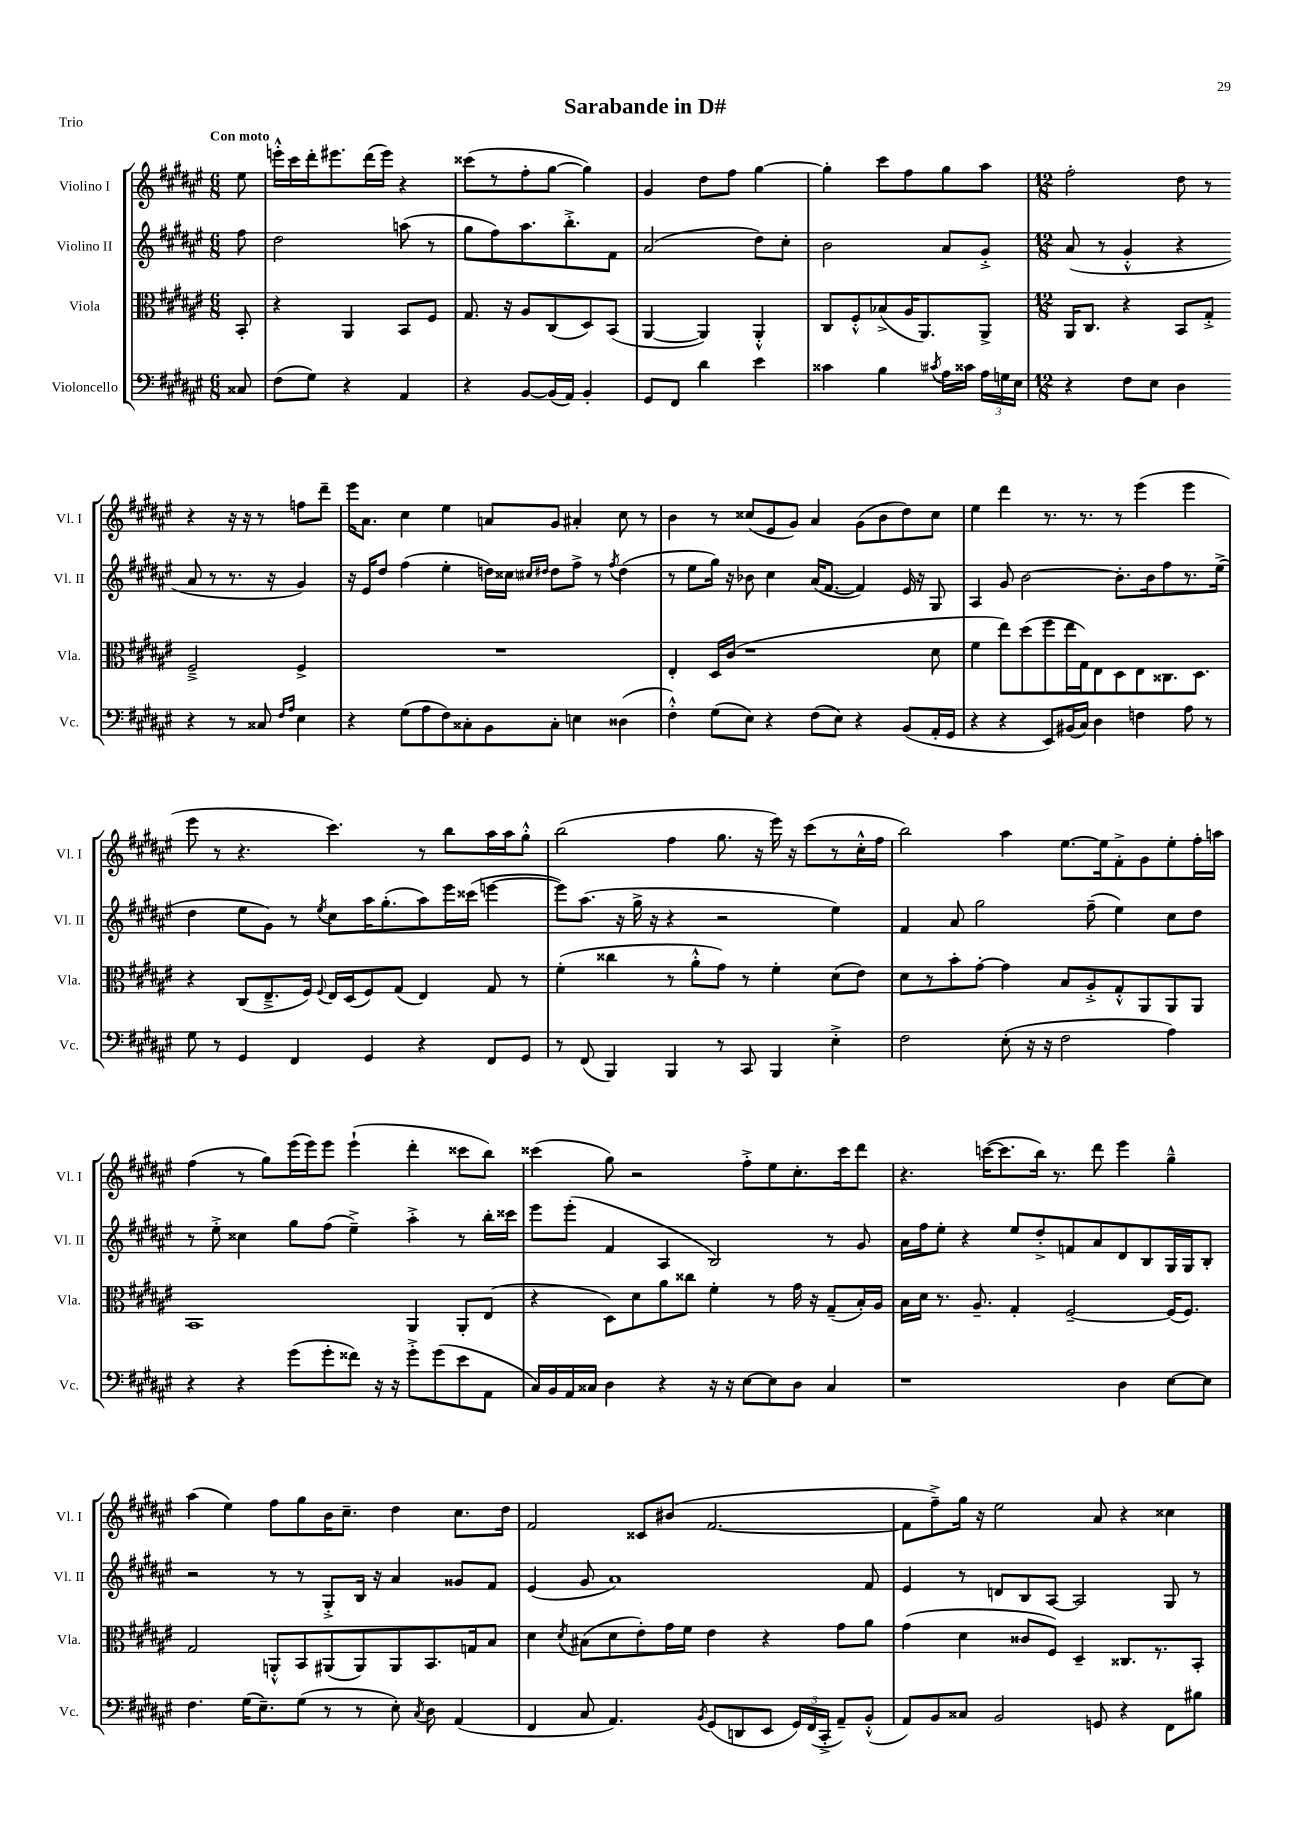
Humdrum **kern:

**kern	**kern	**kern	**kern
*staff4	*staff3	*staff2	*staff1
*clefF4	*clefC3	*clefG2	*clefG2
*k[f#c#g#d#a#e#]	*k[f#c#g#d#a#e#]	*k[f#c#g#d#a#e#]	*k[f#c#g#d#a#e#]
*M6/8	*M6/8	*M6/8	*M6/8
8C##	8BB'	8ff#	8ee#
=	=	=	=
(8F#	4r	2dd#	16eee'^^
.	.	.	16ccc#
8G#)	.	.	16ddd#'
.	.	.	8.eee#
4r	4AA#	.	.
.	.	.	(16ddd#
.	.	.	16eee#)
4AA#	8BB	(8aa	4r
.	8F#	8r	.
=	=	=	=
4r	8.G#	8gg#	(8ccc##
.	.	8ff#)	8r
.	16r	.	.
[8BB	8A#	8.aa#	8ff#'
(16BB]	(8C#	.	[8gg#
16AA#)	.	8.bb'^	.
4BB'	8D#)	.	4gg#])
.	(8BB	8f#	.
=	=	=	=
8GG#	[4AA#	(2a#	4g#
8FF#	.	.	.
4d#	4AA#])	.	8dd#
.	.	.	8ff#
4e#	4AA#'^^	8dd#)	[4gg#
.	.	8cc#'	.
=	=	=	=
4c##	8C#	2b	4gg#']
.	8F#'^^	.	.
4B	(8B-^	.	8ccc#
.	16A#	.	8ff#
.	8.AA#)	.	.
8qc#	.	.	.
16A#	.	8a#	8gg#
16c##	.	.	.
24A#	8AA#^	8g#'^	8aa#
24G	.	.	.
24E#	.	.	.
=	=	=	=
*M12/8	*M12/8	*M12/8	*M12/8
4r	16AA#	(8a#	2ff#'
.	8.C#	.	.
.	.	8r	.
8F#	4r	4g#'^^	.
8E#	.	.	.
4D#	8BB	4r	8dd#
.	8G#'^	.	8r
4r	2F#~^	8a#	4r
.	.	8r	.
8r	.	8.r	16r
.	.	.	16r
8C##	.	.	8r
.	.	16r	.
16qqF#	.	.	.
16qqA#	.	.	.
4E#	4F#^	4g#)	8ff
.	.	.	8ddd#~
=	=	=	=
4r	1.r	16r	16eee#
.	.	16e#	8.a#
.	.	8dd#	.
(8G#	.	(4ff#	4cc#
8A#	.	.	.
8F#)	.	4ee#'	4ee#
8C##'	.	.	.
8BB	.	16dd)	8a
.	.	16cc##	.
.	.	16qqcc#	.
.	.	16qqdd#	.
8C##'	.	8dd#	8g#
4E	.	8ff#^	4a#'
.	.	8r	.
.	.	8qff#	.
(4D##	.	(4dd#	8cc#
.	.	.	8r
=	=	=	=
4F#'^^)	4E#'	8r	4b
.	.	8ee#	.
(8G#	16D#	16gg#)	8r
.	(16c#	16r	.
8E#)	1r	8b-	(8cc##
4r	.	4cc#	8e#
.	.	.	8g#)
(8F#	.	(16a#	4a#
.	.	[8.f#	.
8E#)	.	.	.
4r	.	4f#])	(8g#
.	.	.	8b
(8BB	.	16e#	8dd#)
.	.	16r	.
16AA#'	8d#	8G#	8cc##
16GG#	.	.	.
=	=	=	=
4r	4f#	4A#	4ee#
4r	8ee#)	8g#	4ddd#
.	(8dd#	[2b	.
8EE#)	8ff#	.	8.r
(16BB#	16ee#	.	.
16C#)	16G#)	.	8.r
4D#	8E#	.	.
.	8D#	8.b']	8r
4F	8E#	.	(4eee#
.	.	16b	.
.	8.C##	8ff#	.
8A#	.	8.r	4eee#
.	8.D#	.	.
8r	.	.	.
.	.	(16ee#^	.
=	=	=	=
8G#	4r	4dd#	8eee#
8r	.	.	8r
4GG#	(8C#	8ee#	4.r
.	8.E#~^	8g#)	.
4FF#	.	8r	.
.	16F#)	.	.
.	8qqF#	8qee#	.
.	16E#	8cc#	4.ccc#)
.	(16D#	.	.
4GG#	8F#)	16aa#	.
.	.	(8.gg#'	.
.	(8G#	.	.
4r	4E#)	8aa#)	8r
.	.	16eee#	8bb
.	.	(16ccc##	.
8FF#	8G#	[4eee	16aa#
.	.	.	16aa#
8GG#	8r	.	8gg#'^^
=	=	=	=
8r	(4f#'	8eee])	(2bb
(8FF#	.	(8.aa#	.
4BBB)	4cc##	.	.
.	.	16r	.
.	.	16gg#^	.
.	.	16r	.
4BBB	8r	4r	4ff#
.	8a#'^^	.	.
8r	8g#)	2r	8.gg#
8CC#	8r	.	.
.	.	.	16r
4BBB	4f#'	.	16eee#)
.	.	.	16r
.	.	.	(8ccc#
4E#'^	(8d#	4ee#)	8r
.	8e#)	.	16cc#'^^
.	.	.	16ff#
=	=	=	=
2F#	8d#	4f#	2bb)
.	8r	.	.
.	8b'	8a#	.
.	[8g#'	2gg#	.
(8E#'	4g#]	.	4aa#
16r	.	.	.
16r	.	.	.
2F#	8B	.	[8.ee#
.	8A#'^	(8ff#~	.
.	.	.	16ee#]
.	8G#'^^	4ee#)	8f#'^
.	8AA#	.	8g#
4A#)	8AA#	8cc#	8ee#'
.	8AA#	8dd#	16ff#'
.	.	.	16aa
=	=	=	=
4r	1BB	8r	(4ff#
.	.	8ee#'^	.
4r	.	4cc##	8r
.	.	.	8gg#)
(8g#	.	8gg#	(16eee#
.	.	.	16eee#)
8g#'	.	(8ff#	8eee#
8f##)	.	4ee#~^)	(4eee#`
16r	.	.	.
16r	.	.	.
8g#'^	4AA#	4aa#'^	4ddd#'
(8g#	.	.	.
8e#	8AA#'	8r	8ccc##
8AA#	(8E#	16bb'	8bb)
.	.	16ccc##	.
=	=	=	=
16C#)	4r	8eee#	(4ccc##
16BB	.	.	.
16AA#	.	(8eee#'	.
16C##	.	.	.
4D#	8D#)	4f#	8gg#)
.	8d#	.	2r
4r	8a#	4A#	.
.	8cc##	.	.
16r	4f#'	2B)	.
16r	.	.	.
[8E#	.	.	8ff#'^
8E#]	8r	.	8ee#
8D#	16g#	.	8.cc#'
.	16r	.	.
4C##	(8G#~	8r	.
.	.	.	16ccc##
.	16B')	8g#	8ddd#
.	16A#	.	.
=	=	=	=
1r	16B	16a#	4.r
.	16d#	16ff#	.
.	8.r	8ee#'	.
.	.	4r	.
.	8.A#~	.	.
.	.	.	([16ccc
.	.	.	8.ccc]
.	4G#'	8ee#	.
.	.	8dd#'^	16bb)
.	.	.	8.r
.	[2F#~	8f	.
.	.	8a#	8ddd#
4D#	.	8d#	4eee#
.	.	8B	.
[8E#	(16F#]	16G#	4gg#~^^
.	8.F#)	16G#	.
8E#]	.	8B'	.
=	=	=	=
4.F#	2G#	2r	(4aa#
.	.	.	4ee#)
(16G#	.	.	.
8.E#~)	.	.	.
.	8AA'^^	8r	8ff#
(8G#	8BB	8r	8gg#
8r	(8AA#	8G#'^	16b
.	.	.	8.cc#~
8r	8AA#)	16B	.
.	.	16r	.
8E#')	8AA#	4a#	4dd#
8qC#	.	.	.
8D#	8.BB	.	.
(4AA#	.	8g##	8.cc#
.	16G	.	.
.	8B	8f#	.
.	.	.	16dd#
=	=	=	=
4FF#	4d#	(4e#	2f#
.	8qd#	.	.
8C#	(8B#	8g#	.
4.AA#)	8d#	1a#)	.
.	8e#')	.	8c##
.	16g#	.	(8b#
.	16f#	.	.
8qBB	.	.	.
(8GG#	4e#	.	[2.f#
8DD	.	.	.
8EE#	4r	.	.
24GG#)	.	.	.
(24FF#	.	.	.
24CC#'^	.	.	.
8AA#~)	8g#	.	.
(8BB'^^	8a#	8f#	.
=	=	=	=
8AA#)	(4g#	4e#	8f#]
8BB	.	.	8ff#~^)
8C##	4d#	8r	16gg#
.	.	.	16r
2BB	.	8d	2ee#
.	8c##	8B	.
.	8F#)	[8A#	.
.	4D#~	2A#]	.
8GG	.	.	8a#
4r	8.C##	.	4r
.	8.r	.	.
8FF#	.	8G#	4cc##
8B#	8BB'	8r	.
==	==	==	==
*-	*-	*-	*-
